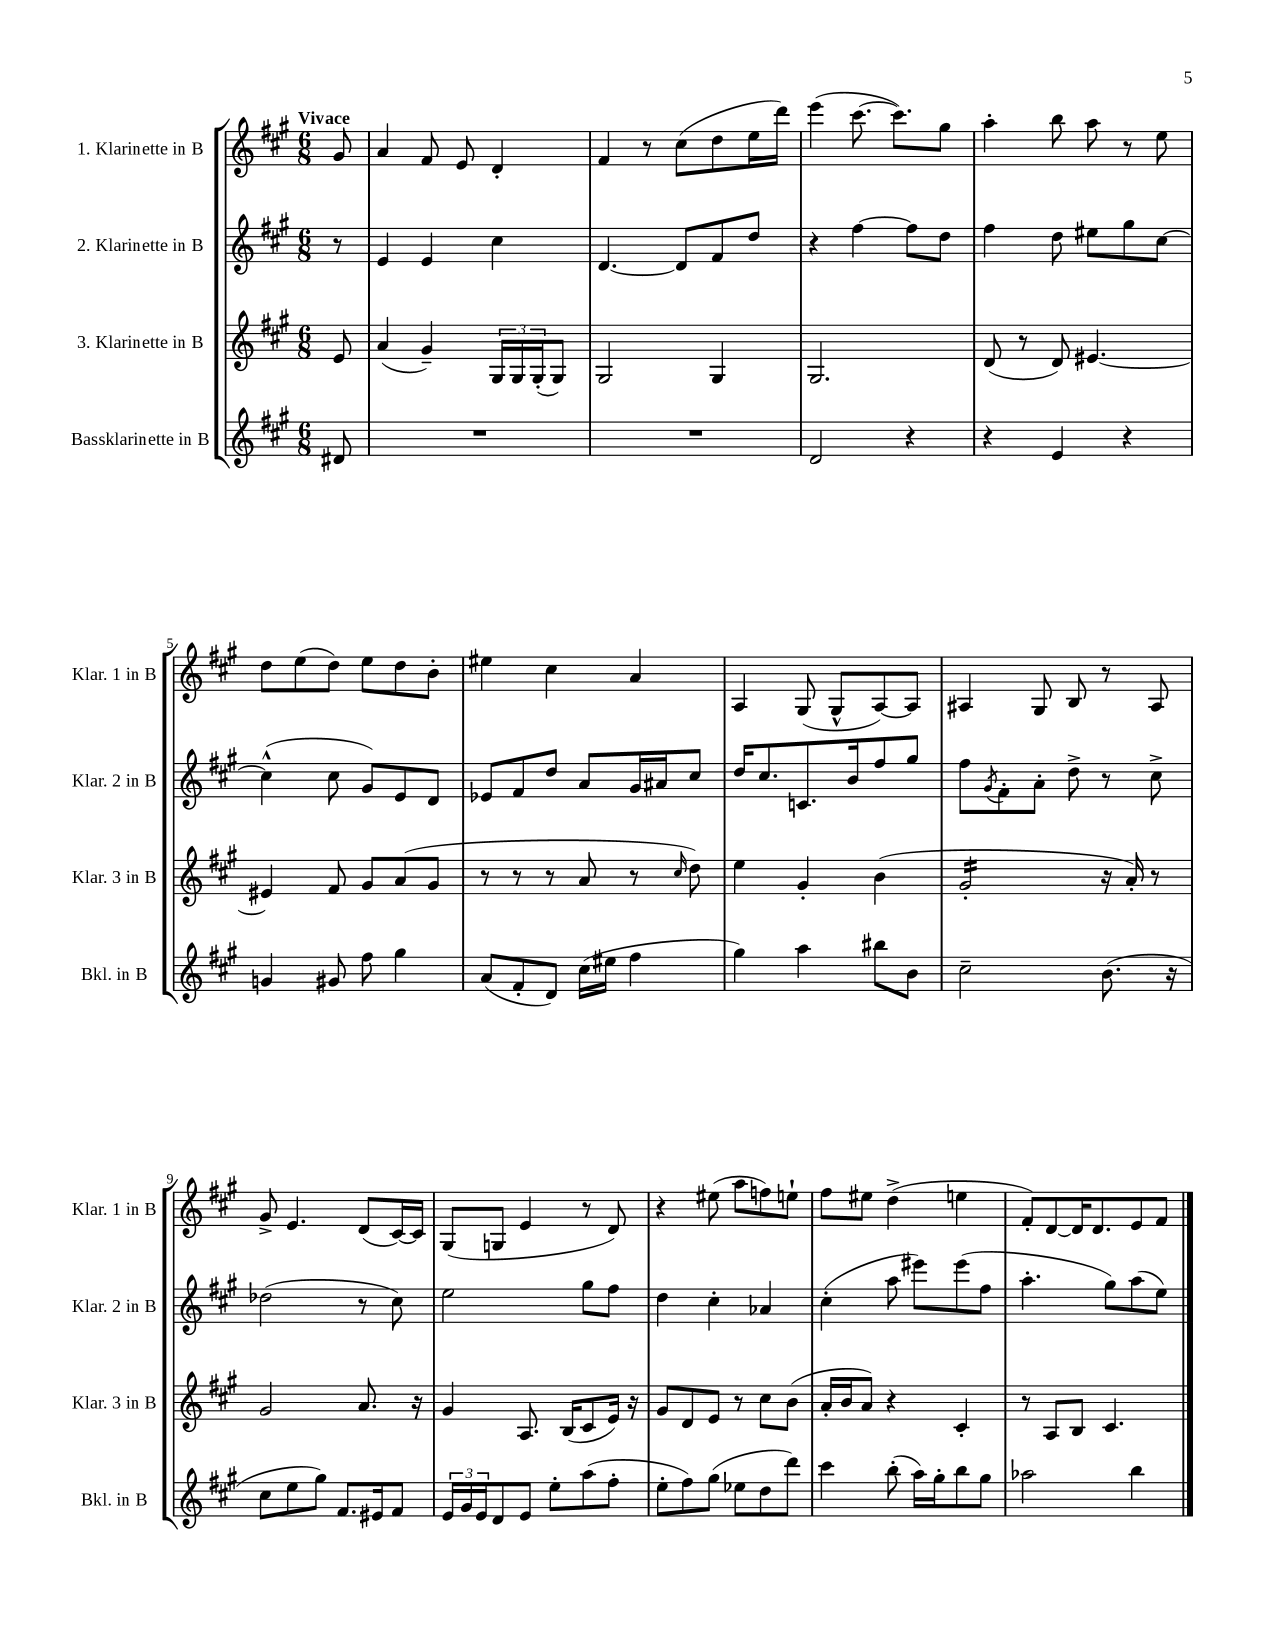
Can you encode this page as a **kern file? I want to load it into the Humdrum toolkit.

**kern	**kern	**kern	**kern
*staff4	*staff3	*staff2	*staff1
*clefG2	*clefG2	*clefG2	*clefG2
*k[f#c#g#]	*k[f#c#g#]	*k[f#c#g#]	*k[f#c#g#]
*M6/8	*M6/8	*M6/8	*M6/8
8d#	8e	8r	8g#
=	=	=	=
2.r	(4a	4e	4a
.	4g#~)	4e	8f#
.	.	.	8e
.	24G#	4cc#	4d'
.	24G#	.	.
.	(24G#'	.	.
.	8G#)	.	.
=	=	=	=
2.r	2G#	[4.d	4f#
.	.	.	8r
.	.	8d]	(8cc#
.	4G#	8f#	8dd
.	.	8dd	16ee
.	.	.	16ddd)
=	=	=	=
2d	2.G#	4r	(4eee
.	.	[4ff#	[8.ccc#
.	.	.	8.ccc#])
4r	.	8ff#]	.
.	.	8dd	8gg#
=	=	=	=
4r	(8d	4ff#	4aa'
.	8r	.	.
4e	8d)	8dd	8bb
.	[4.e#	8ee#	8aa
4r	.	8gg#	8r
.	.	[8cc#	8ee
=	=	=	=
4g	4e#]	(4cc#^^]	8dd
.	.	.	(8ee
8g#	8f#	8cc#	8dd)
8ff#	8g#	8g#)	8ee
4gg#	(8a	8e	8dd
.	8g#	8d	8b'
=	=	=	=
(8a	8r	8e-	4ee#
8f#'	8r	8f#	.
8d)	8r	8dd	4cc#
(16cc#	8a	8a	.
16ee#	.	.	.
4ff#	8r	16g#	4a
.	.	16a#	.
.	16qqcc#	.	.
.	8dd)	8cc#	.
=	=	=	=
4gg#)	4ee	16dd	4A
.	.	8.cc#	.
4aa	4g#'	8.c	(8G#
.	.	.	8G#^^
.	.	16b	.
8bb#	(4b	8ff#	[8A)
8b	.	8gg#	8A]
=	=	=	=
2cc#~	2g#'	8ff#	4A#
.	.	8qg#	.
.	.	8f#'	.
.	.	8a'	8G#
.	.	8dd^	8B
(8.b	16r	8r	8r
.	16a')	.	.
.	8r	8cc#^	8A#
16r	.	.	.
=	=	=	=
8cc#	2g#	(2dd-	8g#^
8ee	.	.	4.e
8gg#)	.	.	.
8.f#	.	.	.
.	8.a	8r	(8d
16e#	.	.	.
8f#	.	8cc#)	[16c#)
.	16r	.	16c#]
=	=	=	=
24e	4g#	2ee	(8G#
24g#	.	.	.
24e	.	.	.
8d	.	.	8G
8e	8.A	.	4e
8ee'	.	.	.
.	(16B	.	.
(8aa	8c#	8gg#	8r
8ff#'	16e)	8ff#	8d)
.	16r	.	.
=	=	=	=
8ee'	8g#	4dd	4r
8ff#)	8d	.	.
(8gg#	8e	4cc#'	(8ee#
8ee-	8r	.	8aa
8dd	8cc#	4a-	8ff)
8ddd)	(8b	.	8ee`
=	=	=	=
4ccc#	16a'	(4cc#'	8ff#
.	16b	.	.
.	8a)	.	8ee#
(8bb'	4r	8aa	(4dd^
16aa)	.	8eee#)	.
16gg#'	.	.	.
8bb	4c#'	(8eee#	4ee
8gg#	.	8ff#	.
=	=	=	=
2aa-	8r	4.aa'	8f#')
.	8A	.	[8d
.	8B	.	16d]
.	.	.	8.d
.	4.c#	8gg#)	.
4bb	.	(8aa	8e
.	.	8ee)	8f#
==	==	==	==
*-	*-	*-	*-
